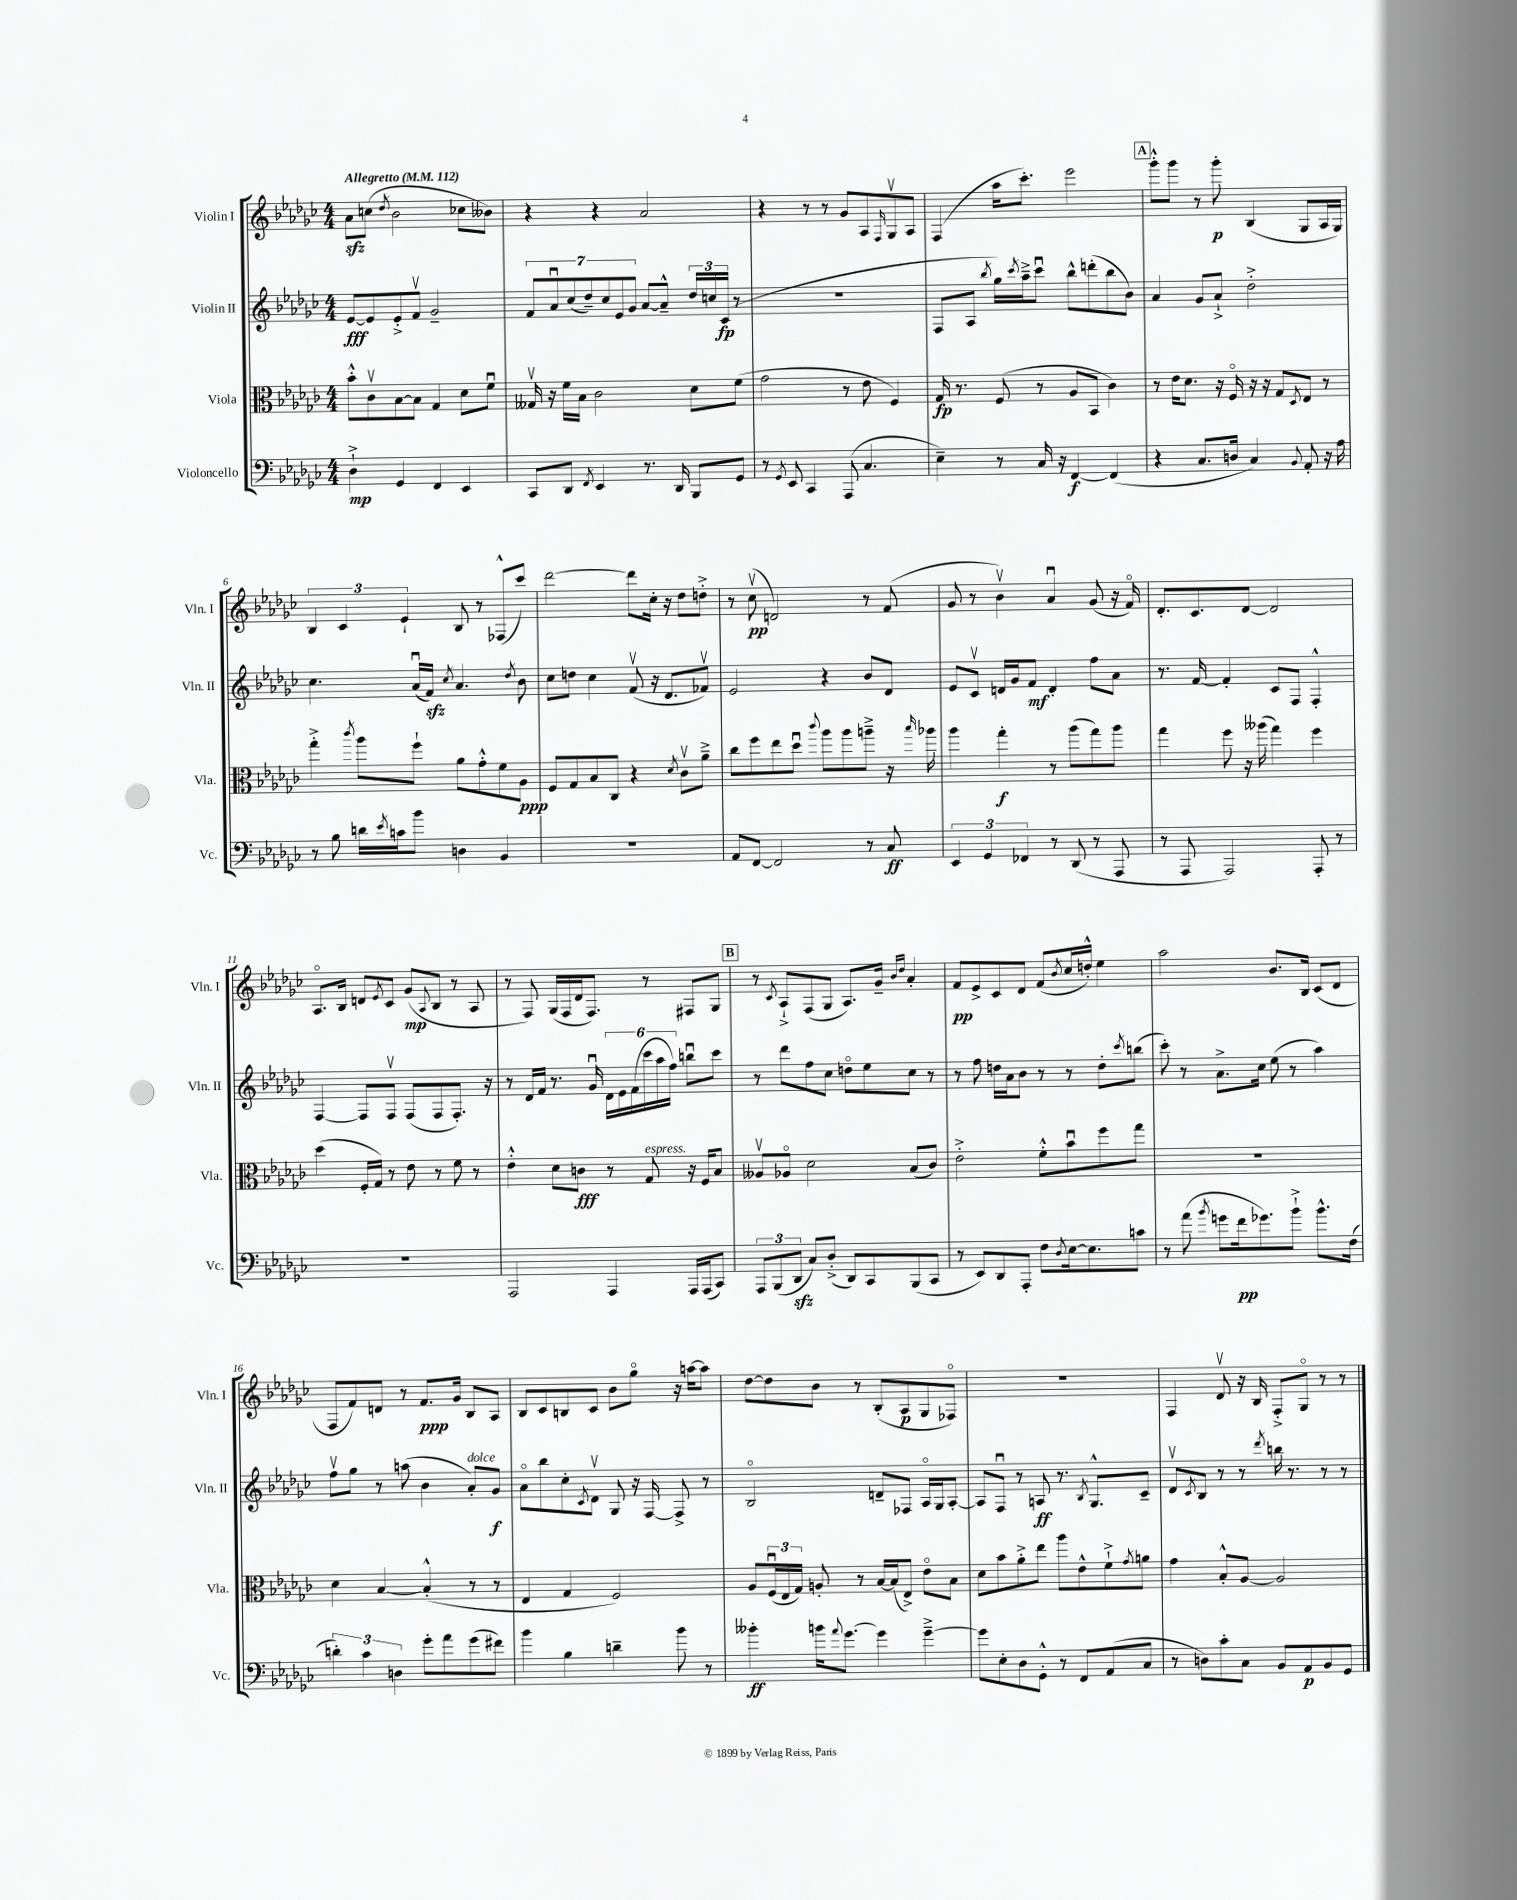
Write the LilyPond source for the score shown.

<<
\new StaffGroup <<
\new Staff = "s0" \with { instrumentName = "Violin I" shortInstrumentName = "Vln. I" } {
    \clef treble \key ges \major \numericTimeSignature \time 4/4 \tempo "Allegretto" 4 = 112
    aes'8\sfz c''8( \acciaccatura { des''8 } bes'2 ces''8 beses'8) |
    r4 r4 aes'2 |
    r4 r8 r8 ges'8 aes8 \grace { f16 } ges8\upbow aes8 |
    f4( aes''16 ces'''8.-.) ees'''2 |
    \mark \markup { \box "A" } ges'''8-.-^ ges'''8 r8 ges'''8-.\p bes4( ges8 aes16 ges16) |
    \tuplet 3/2 { bes4 ces'4 ees'4-! } bes8 r8 fes8-^( ces'''8) |
    des'''2~ des'''8 ces''16-. r16 des''8 d''8-.-> |
    r8 ces''8\upbow\pp( d'2) r8 f'8( |
    ges'8 r8 bes'4\upbow) aes'4\downbow ges'8( r16 f'16\flageolet) |
    des'8.-. ces'8. des'8~ des'2 |
    aes8.\flageolet bes16 d'8 \acciaccatura { ees'8 } ces'8 ges'8\mp( \appoggiatura { aes8 } bes8 r8 aes8 |
    r8 f8) ges16( f16 des'16 f8.) r8 fis8 ges8 |
    \mark \markup { \box "B" } r8 \acciaccatura { ces'8 } aes8-!-> f8( ges8 aes8.) ges'16-- \grace { bes'16 des''16 } aes'4-. |
    f'8\pp ees'8-> ces'8 des'8 f'8( \acciaccatura { bes'8 } ces''16 d''16-.-^) ees''4 |
    aes''2 bes'8. bes16 ces'8( des'8 |
    f8 f'8) d'8 r8 f'8.\ppp ges'16 bes8 aes8 |
    bes8 ces'8 b8 ces'8 bes'8 ges''8\flageolet r16 a''16~ a''8 |
    des''8~ des''8 bes'8 r8 bes8-.( aes8\p ges8 fes8\flageolet) |
    R1 |
    f4 des'8\upbow r16 bes16 f8-.-> ges8\flageolet r8 r8 \bar "|." |
}
\new Staff = "s1" \with { instrumentName = "Violin II" shortInstrumentName = "Vln. II" } {
    \clef treble \key ges \major \numericTimeSignature \time 4/4
    ees'8~\fff ees'8 ees'8-.-> f'8\upbow ges'2-- |
    \tuplet 7/4 { f'8 aes'8\downbow ces''8( des''8--) ces''8 ees'8 ges'8 } aes'8~ aes'8---^ \tuplet 3/2 { des''16 c''16 ces'16\fp( } r8 |
    R1 |
    f8 aes8 \acciaccatura { bes''8 } ges''16) \acciaccatura { ces'''8 } aes''16---> ces'''8\downbow bes''8-^ d'''8-.( bes''8 bes'8) |
    \mark \markup { \box "A" } aes'4 ges'8 aes'8-!-> des''2-.-> |
    ces''4. aes'16\downbow( f'16\sfz) \acciaccatura { ces''8 } aes'4. \acciaccatura { des''8 } bes'8 |
    ces''8 d''8 ces''4 f'8\upbow( r16 des'8. fes'8\upbow) |
    ees'2 r4 bes'8 des'8 |
    ees'8 ces'8\upbow d'16 ges'16 f'8\mf d'4-. f''8 aes'8 |
    r8. f'16~ f'4-. ces'8 f8 f4-.-^ |
    f4~ f8 f8\upbow f8( f8 f8.-.) r16 |
    r8 des'16 f'16 r8. ges'16\downbow \tuplet 6/4 { des'16 ees'16 f'16( ces'''16 aes''16 f''16) } b''8\downbow ces'''8 |
    \mark \markup { \box "B" } r8 des'''8 f''8 ces''8 d''8\flageolet ees''8 ces''8 r8 |
    r8 f''8 d''16 aes'16 bes'8 r8 r8 d''8-. \acciaccatura { ces'''8 } b''8( |
    ces'''8-.) r8 aes'8.-> ces''16 ees''8( r8 aes''4) |
    f''8\upbow ges''8 r8 a''8( bes'4 aes'8-.^\markup { \italic "dolce" }) ges'8\f |
    aes'8\flageolet bes''8 ces''8-. \acciaccatura { ces'8 } des'8\upbow ges8 r16 f16~ f8-> r8 |
    bes2\flageolet d'8-- fes8 aes16\flageolet ges16 aes8~-. |
    aes8 f8\downbow r8 a8\ff r8. \acciaccatura { bes8 } ges8.-^ ces'8-- |
    des'8\upbow \acciaccatura { ces'8 } bes8 r8 r8 \acciaccatura { des'''8 } b''16 r8. r8 r8 \bar "|." |
}
\new Staff = "s2" \with { instrumentName = "Viola" shortInstrumentName = "Vla." } {
    \clef alto \key ges \major \numericTimeSignature \time 4/4
    bes'8-.-^ ces'8\upbow bes8~ bes8 ges4 des'8 f'8\downbow |
    geses16\upbow r16 f'16 bes16 ces'2 des'8 f'8( |
    ges'2 r8 ees'8 f4) |
    ges16\fp r8. f8( r8 aes8 bes,8 ces'4) |
    \mark \markup { \box "A" } r8 ees'16 des'8. r16 f16\flageolet r16 r16 ges8 \acciaccatura { des8 } ees8 r8 |
    ges''4-.-> \acciaccatura { ces'''8 } aes''8 f''8-! aes'8 ges'8-.-^ f'8 aes8\ppp |
    f8 ges8 bes8 ces8 r4 \acciaccatura { des'8 } ces'8\upbow aes'8---> |
    ces''8 f''8 ees''8 des''8\downbow \appoggiatura { ces'''8 } aes''8 aes''8 a''8---> r16 \grace { bes''16 } aes''16 |
    aes''4 ges''4-.\f r8 aes''8( ges''8) aes''8 |
    ges''4 f''8 r16 aeses''16( ges''4) f''4 |
    des''4( f16-. ges16) r8 ees'8 r8 f'8 r8 |
    ees'4-.-^ des'8 c'8\fff r8 ges8^\markup { \italic "espress." } r16 f16 bes8 |
    \mark \markup { \box "B" } aeses8\upbow aes8\flageolet des'2 bes8( ces'8) |
    ees'2-.-> f'8-.-^ bes'8\downbow f''8 ges''8 |
    R1 |
    des'4 bes4~ bes4-.-^( r8 r8 |
    ees4 ges4 f2) |
    aes8 \tuplet 3/2 { f16\downbow( ees16 ges16) } a8-. r8 bes16~ bes16( ees8->) ees'8\flageolet bes8 |
    des'8 bes'8 aes'8-.-> ees''8 aes''8 ees'8-^ f'8-!-> \acciaccatura { ges'8 } a'8 |
    ges'4 bes8-.-^ aes8~ aes2 \bar "|." |
}
\new Staff = "s3" \with { instrumentName = "Violoncello" shortInstrumentName = "Vc." } {
    \clef bass \key ges \major \numericTimeSignature \time 4/4
    des4-!->\mp ges,4 f,4 ees,4 |
    ces,8 des,8 \acciaccatura { f,8 } ees,4 r8. des,16 bes,,8 ges,8 |
    r8 \acciaccatura { ges,8 } ees,8 ces,4 aes,,8( ces4. |
    ees4--) r8 ces16 r16 f,4~\f f,4( |
    \mark \markup { \box "A" } r4 ces8. d16 ces4) \appoggiatura { bes,8 } aes,8-. r16 aes16 |
    r8 bes8 d'16 \acciaccatura { ees'8 } c'16 bes'8 d4 bes,4 |
    R1 |
    aes,8 f,8~ f,2 r8 ces8\ff |
    \tuplet 3/2 { ees,4 ges,4 fes,4 } r8 des,8( r8 aes,,8 |
    r8 aes,,8 aes,,2) aes,,8-. r8 |
    R1 |
    aes,,2 aes,,4 aes,,16 aes,,16( ces,8) |
    \mark \markup { \box "B" } \tuplet 3/2 { aes,,8 bes,,8( des,8\sfz } ces8) des8-.->( des,8) ces,8 bes,,8( ces,8 |
    r8 ees,8) des,8 aes,,8-. f8 \acciaccatura { des8 } ees16~ ees8. c'8 |
    r8 aes'8( \acciaccatura { bes'8 } g'8 f'16\pp ges'8.) bes'8-!-> bes'8.-^ f16( |
    \tuplet 3/2 { d'4-.) ces'4 d4 } ges'8-. aes'8 ges'8( fis'8) |
    bes'4 bes4 d'4-- bes'8 r8 |
    beses'4-.\ff b'16 \appoggiatura { aes'8 } ges'8.~ ges'4 ges'4~---> |
    ges'8 ees8-. des8 ges,8-.-^ r8 f,8 aes,8( ces8 |
    r8 d8) ces'8-. ces8 bes,8 aes,8\p bes,8 ges,8 \bar "|." |
}
>>
>>
